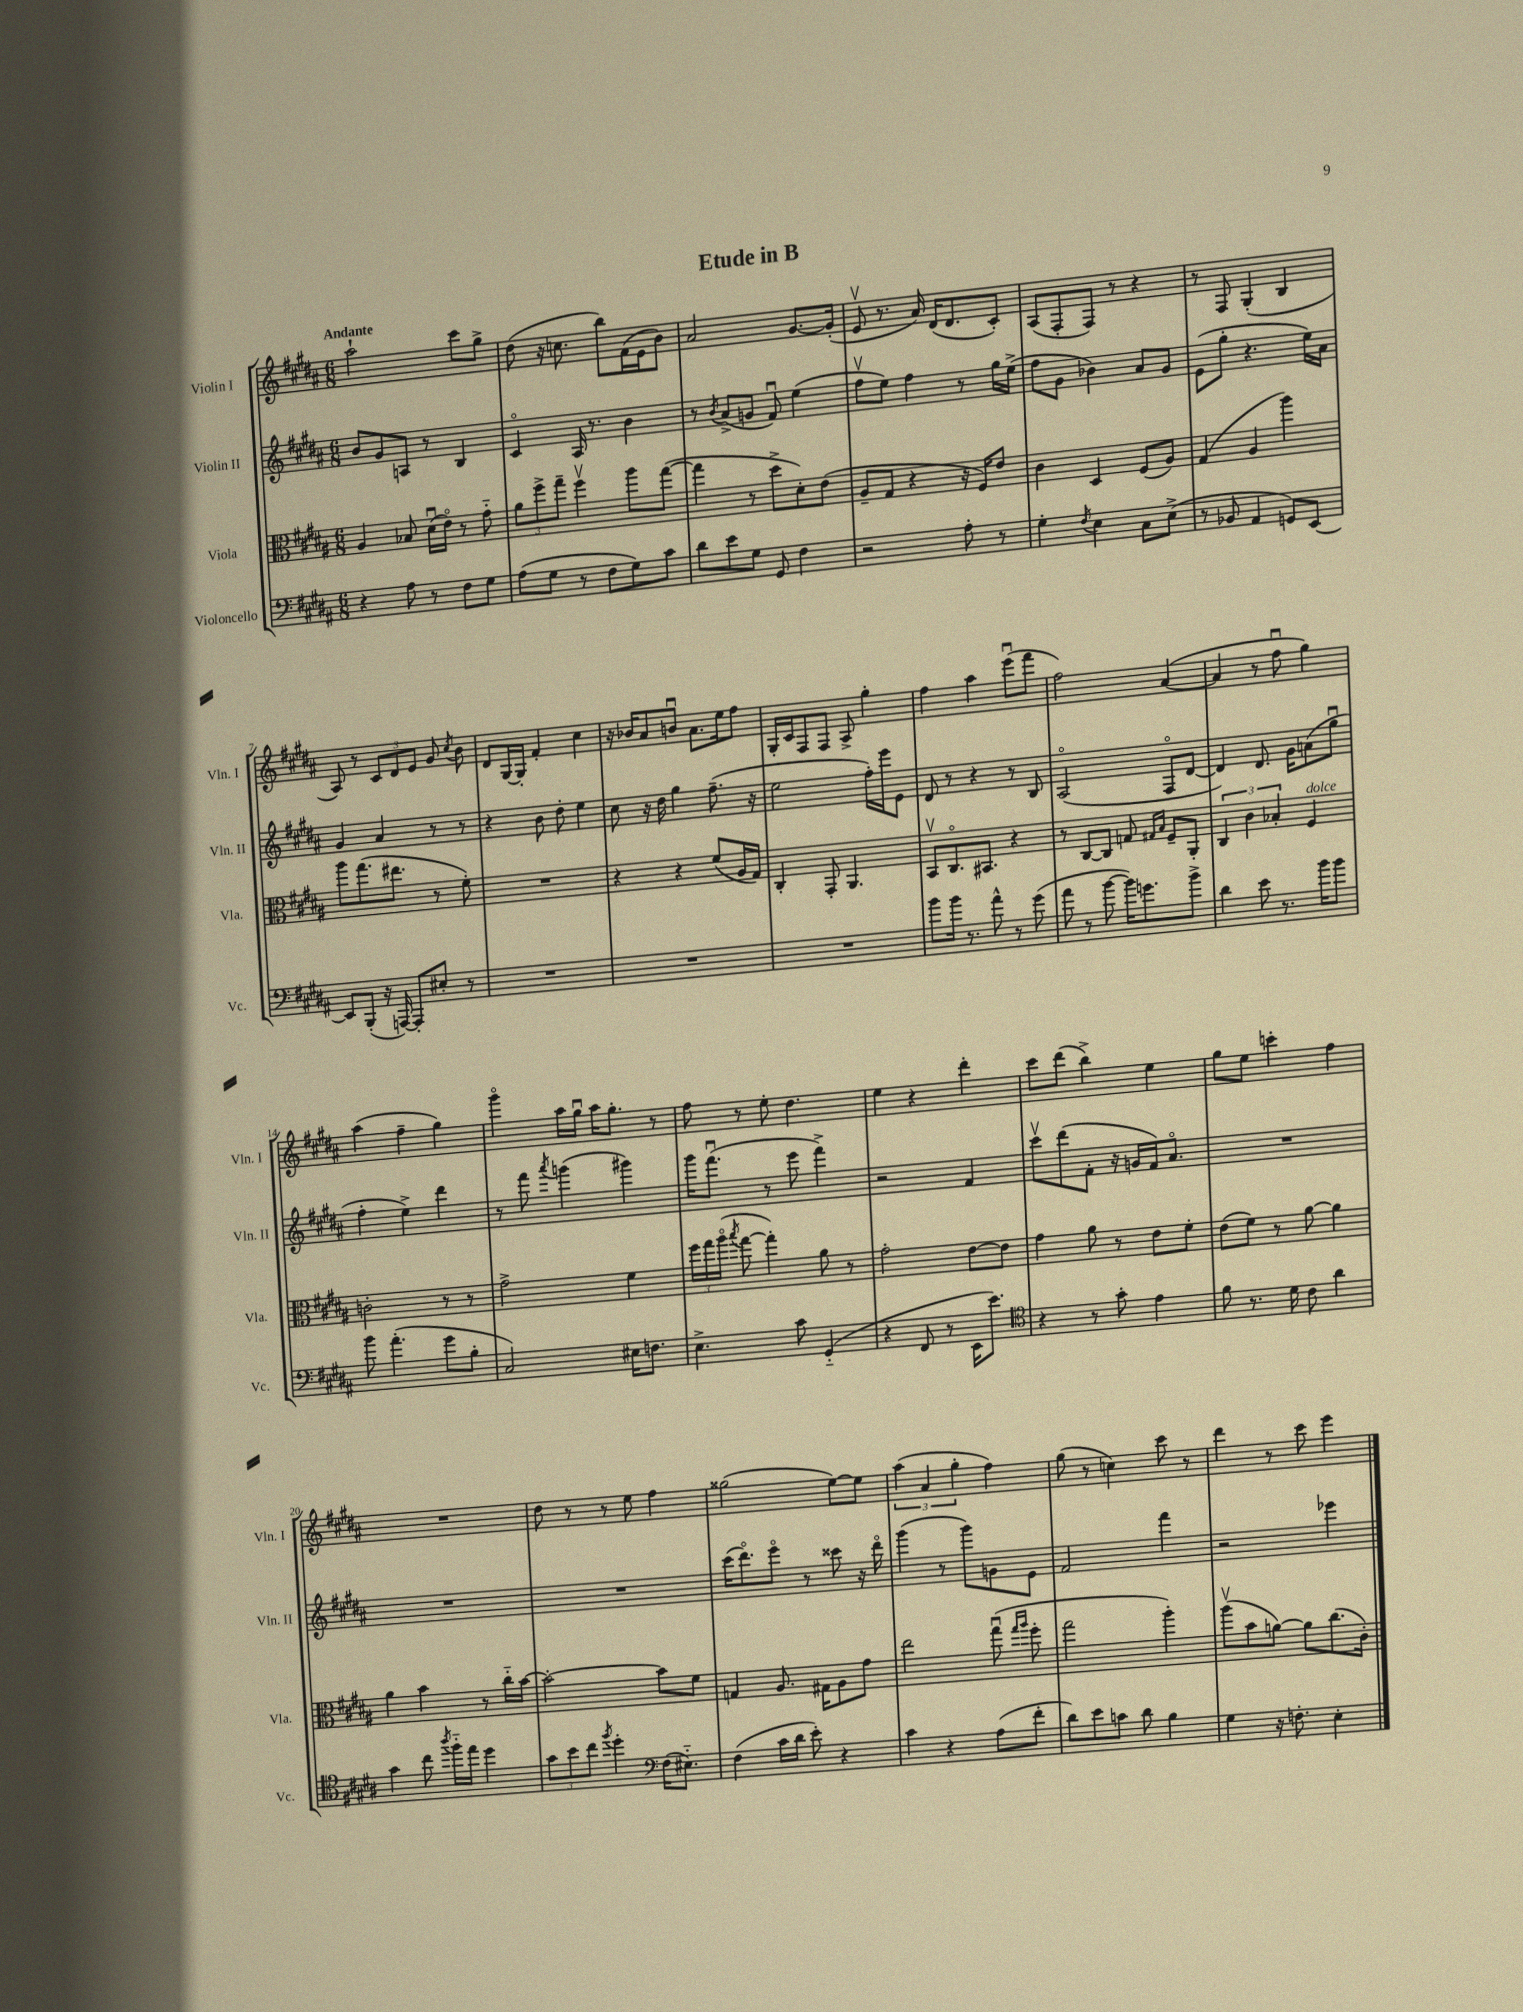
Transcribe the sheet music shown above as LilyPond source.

\header { title = "Etude in B" }
<<
\new StaffGroup <<
\new Staff = "s0" \with { instrumentName = "Violin I" shortInstrumentName = "Vln. I" } {
    \clef treble \key b \major \numericTimeSignature \time 6/8 \tempo "Andante"
    \autoBeamOff ais''2-! cis'''8[ gis''8]-> |
    dis''8( r16 c''8. b''8[) fis'16( e'16 b'8]) |
    ais'2 gis'8.[~ gis'16]-.( |
    e'8\upbow r8. ais'16) dis'16[( dis'8. cis'8]-.) |
    ais8[( fis8-. fis8]) r8 r4 |
    r8 fis8 gis4-.( b4 |
    ais8) r8 \tuplet 3/2 { cis'8[ dis'8 e'8] } gis'8 \acciaccatura { cis''8 } b'8 |
    dis'8[ gis16~ gis16]-. fis'4-. cis''4 |
    r16 bes'16[ ais'8 b'8]\downbow ais'8.[ e''16 fis''8] |
    gis16[-. cis'16 fis8 fis8] ais8-> gis''4-. |
    fis''4 ais''4 e'''8[\downbow( fis'''8] |
    fis''2) ais'4~( |
    ais'4 r8 fis''8\downbow gis''4) |
    ais''4( fis''4-- gis''4) |
    gis'''4\flageolet ais''16[ gis''16]\downbow ais''16[ gis''8.]-. r8 |
    fis''8 r8 e''8-. dis''4. |
    e''4 r4 dis'''4-. |
    cis'''8[ dis'''8]( b''4->) e''4 |
    gis''8[ e''8] c'''4-. fis''4 |
    R2. |
    dis''8 r8 r8 e''8 fis''4 |
    gisis''2( e''8[~) e''8] |
    \tuplet 3/2 { ais''4( ais'4 gis''4-. } fis''4) |
    gis''8( r8 c''4) cis'''8 r8 |
    dis'''4 r8 cis'''8 e'''4 \bar "|." |
}
\new Staff = "s1" \with { instrumentName = "Violin II" shortInstrumentName = "Vln. II" } {
    \clef treble \key b \major \numericTimeSignature \time 6/8
    \autoBeamOff b'8[ gis'8 a8] r8 b4 |
    cis'4\flageolet ais16 r8. b'4 |
    r8 \acciaccatura { b'8 } ais'8[->( g'8] fis'8\downbow) e''4( |
    fis''8[\upbow e''8]) fis''4 r8 gis''16[ e''16]->( |
    fis''8[ gis'8] bes'4) ais'8[ gis'8] |
    e'8[( gis''8]-. r4. e''16[) ais'16] |
    gis'4 ais'4 r8 r8 |
    r4 b'8 dis''8-. e''4 |
    cis''8 r16 dis''16 gis''4 fis''8.--( r16 |
    e''2 fis''16[-.) e'''16 e'8] |
    dis'8 r8 r4 r8 b8 |
    ais2\flageolet( fis8[\flageolet dis'8]~ |
    dis'4) dis'8. gis'16[ a'8( gis''8]\downbow |
    fis''4-. e''4->) dis'''4 |
    r8 fis'''8 \acciaccatura { ais'''8 } g'''4( gis'''4) |
    gis'''16[ fis'''8.]\downbow( r8 e'''8 fis'''4->) |
    r2 fis'4 |
    cis'''8[\upbow dis'''8( fis'8]-. r16 g'16[ fis'16) ais'8.]\flageolet |
    R2. |
    R2. |
    R2. |
    cis'''16[( dis'''8.\flageolet) e'''8]\flageolet r8 cisis'''8 r16 dis'''16\flageolet |
    gis'''4( r8 gis'''8[) g'8 e'8] |
    fis'2 fis'''4 |
    r2 ees'''4 \bar "|." |
}
\new Staff = "s2" \with { instrumentName = "Viola" shortInstrumentName = "Vla." } {
    \clef alto \key b \major \numericTimeSignature \time 6/8
    \autoBeamOff ais4 bes8 dis'16[\downbow( e'16]\flageolet) r8 gis'8-_ |
    \tuplet 3/2 { ais'8[ fis''8-> gis''8]-- } fis''4\upbow ais''8[ gis''8]~( |
    gis''4 r8 dis''8[-> dis'8-.) e'8]( |
    ais8[-- gis8] r4 r16 fis16[) e'8] |
    cis'4 dis4 fis8[( ais8]) |
    gis4( ais4 ais''4) |
    ais''8[ gis''8.( eis''8.] r8 fis'8-.) |
    R2. |
    r4 r4 fis'8[( ais16 gis16]) |
    cis4-. gis,8-. ais,4. |
    b,8[\upbow cis8.\flageolet bis,8.] r4 |
    r8 cis8[~ cis8] g8 \grace { gis16[ b16] } fis8[-- ais,8]-. |
    \tuplet 3/2 { cis4 cis'4 bes4-. } fis4^\markup { \italic "dolce" } |
    c'2-. r8 r8 |
    gis'2-> fis'4 |
    \tuplet 3/2 { fis''16[ gis''16 ais''16]\flageolet( } \acciaccatura { b''8 } gis''8~ gis''4-.) ais'8 r8 |
    gis'2-. e'8[~ e'8] |
    gis'4 ais'8 r8 e'8[ fis'8]-. |
    e'8[( fis'8]) r8 ais'8~ ais'4 |
    ais'4 b'4 r8 cis''16[-_ b'16]~ |
    b'2~-. b'8[ fis'8] |
    g4 ais8. gis16[ ais8 gis'8] |
    e''2 gis''8\downbow( \grace { gis''16[ ais''16] } fis''8-. |
    gis''2 ais''4-.) |
    ais''8[\upbow( b'8 a'8]~) a'8[ cis''8.( cis'16]-.) \bar "|." |
}
\new Staff = "s3" \with { instrumentName = "Violoncello" shortInstrumentName = "Vc." } {
    \clef bass \key b \major \numericTimeSignature \time 6/8
    \autoBeamOff r4 ais8 r8 fis8[ gis8] |
    ais8[( gis8] r8 fis8[ gis8) cis'8] |
    dis'8[ e'8 gis8] gis,8 fis4 |
    r2 ais8-. r8 |
    gis4-. \acciaccatura { fis8 } e4 cis8[ e8]->( |
    r8 bes,8 ais,4 g,8[) e,8]~ |
    e,8[ b,,8]-.( r16 a,,16~) a,,8[-. eis8]-. r8 |
    R2. |
    R2. |
    R2. |
    b'8[ b'16] r8. ais'8-^ r8 gis'8( |
    ais'8 r8 b'8~ b'16[) g'8. b'8]-> |
    dis'4 e'8 r8. b'16[ b'8] |
    b'8 ais'4.-.( gis'8[ b8]-. |
    cis2) eis16[ f8.] |
    e4.-> cis'8 gis,4-_( |
    r4 fis,8 r8 e,16[ e'8.]) |
    \clef tenor r4 r8 gis'8-. e'4 |
    fis'8 r8. dis'16 cis'8 ais'4 |
    gis'4 cis''8 \acciaccatura { ais''8 } fis''16[-_ e''16] dis''4 |
    \tuplet 3/2 { gis'8[ b'8 cis''8] } \acciaccatura { fis''8 } dis''4-. \clef bass fis16[( eis8.]-_) |
    fis4( cis'16[ dis'16] e'8-.) r4 |
    cis'4 r4 ais8[( fis'8]-. |
    dis'8[) e'8 c'8] dis'8 b4 |
    gis4 r16 f8.-. e4-. \bar "|." |
}
>>
>>
